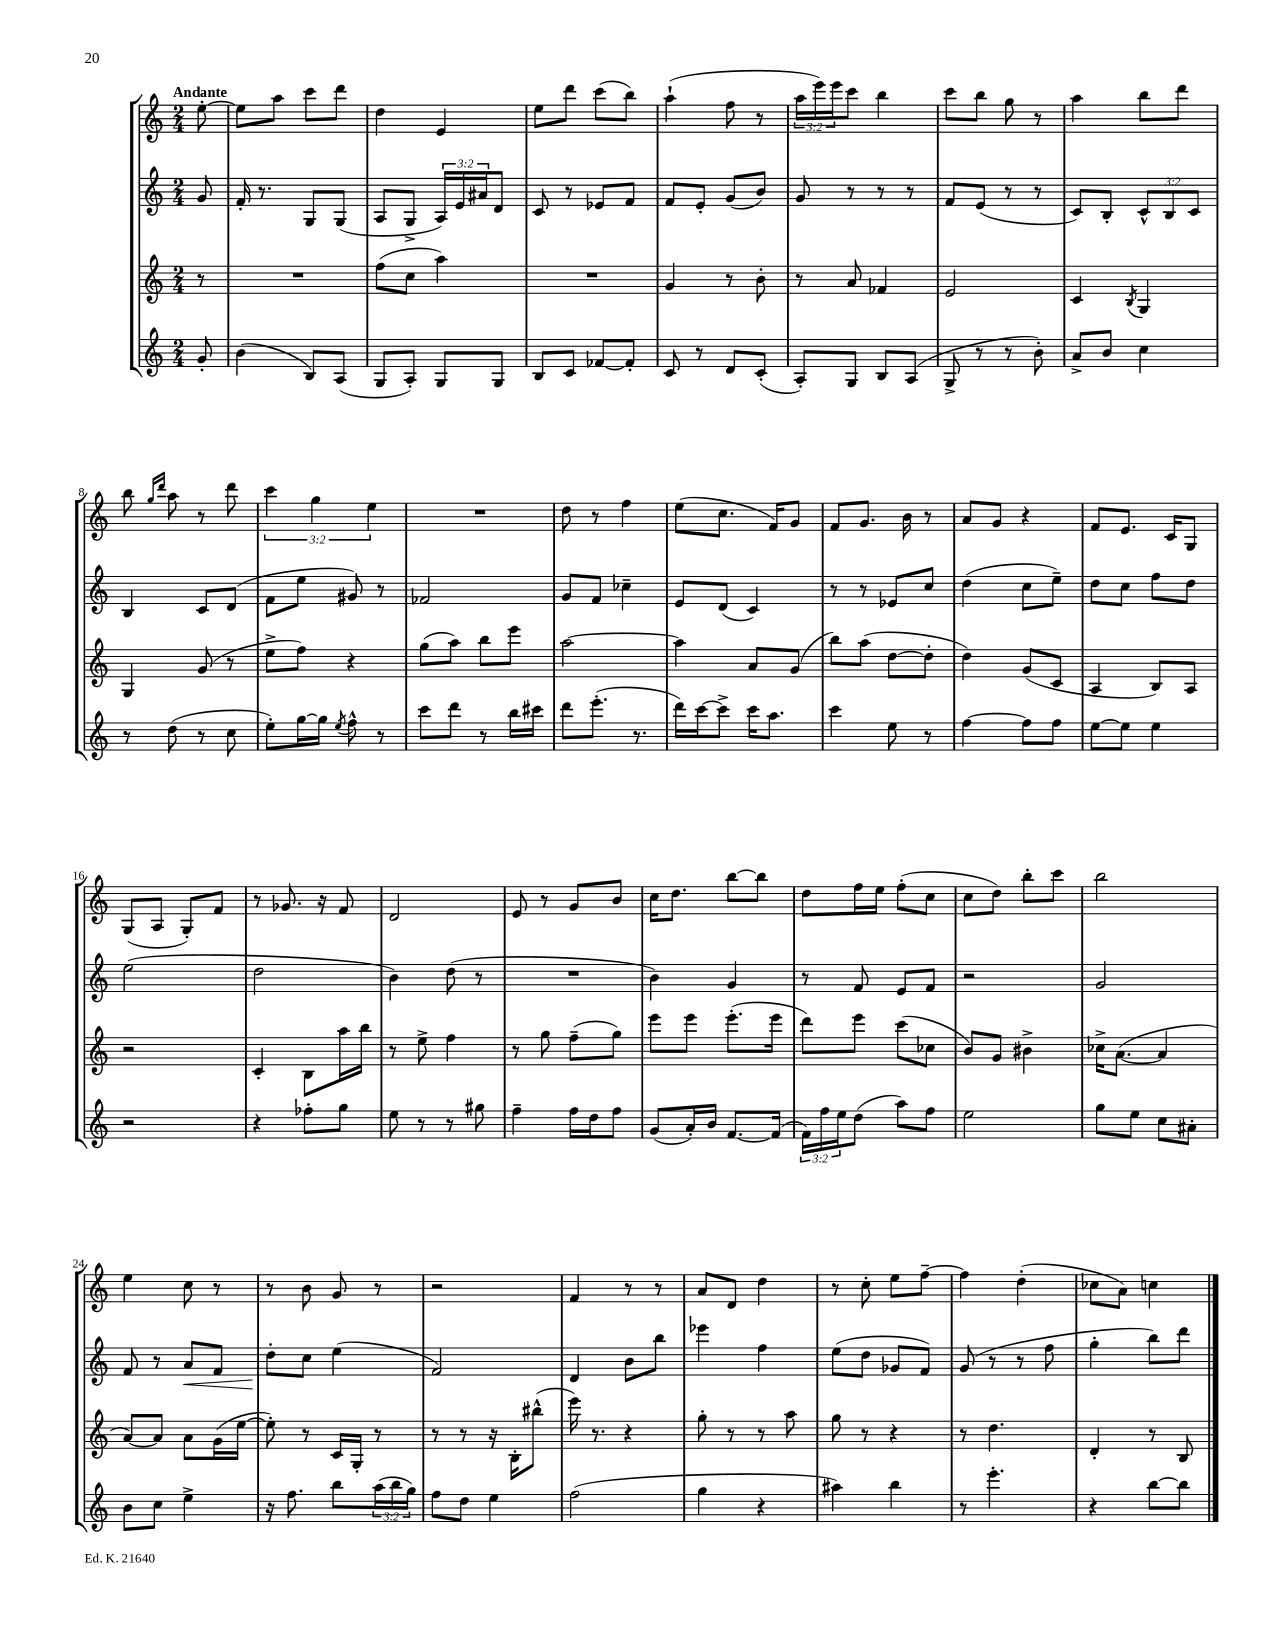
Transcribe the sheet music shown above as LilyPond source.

<<
\new StaffGroup <<
\new Staff = "s0" {
    \clef treble \key c \major \numericTimeSignature \time 2/4 \override Staff.TupletNumber.text = #tuplet-number::calc-fraction-text \partial 8 \tempo "Andante"
    e''8~-. |
    e''8 a''8 c'''8 d'''8 |
    d''4 e'4 |
    e''8 d'''8 c'''8( b''8) |
    a''4-!( f''8 r8 |
    \tuplet 3/2 { a''16 e'''16) e'''16 } c'''8 b''4 |
    c'''8 b''8 g''8 r8 |
    a''4 b''8 d'''8 |
    b''8 \grace { g''16 d'''16 } a''8 r8 d'''8 |
    \tuplet 3/2 { c'''4 g''4 e''4 } |
    R2 |
    d''8 r8 f''4 |
    e''8( c''8. f'16) g'8 |
    f'8 g'8. b'16 r8 |
    a'8 g'8 r4 |
    f'8 e'8. c'16 g8 |
    g8( a8 g8-.) f'8 |
    r8 ges'8. r16 f'8 |
    d'2 |
    e'8 r8 g'8 b'8 |
    c''16 d''8. b''8~ b''8 |
    d''8 f''16 e''16 f''8-.( c''8 |
    c''8 d''8) b''8-. c'''8 |
    b''2 |
    e''4 c''8 r8 |
    r8 b'8 g'8 r8 |
    r2 |
    f'4 r8 r8 |
    a'8 d'8 d''4 |
    r8 c''8-. e''8 f''8~-- |
    f''4 d''4-.( |
    ces''8 a'8) c''4 \bar "|." |
}
\new Staff = "s1" {
    \clef treble \key c \major \numericTimeSignature \time 2/4 \override Staff.TupletNumber.text = #tuplet-number::calc-fraction-text \partial 8
    g'8 |
    f'16-. r8. g8 g8( |
    a8 g8-> \tuplet 3/2 { a16) e'16 ais'16 } d'8 |
    c'8 r8 ees'8 f'8 |
    f'8 e'8-. g'8( b'8) |
    g'8 r8 r8 r8 |
    f'8 e'8( r8 r8 |
    c'8) b8-. \tuplet 3/2 { c'8-^ b8 c'8 } |
    b4 c'8 d'8( |
    f'8 e''8 gis'8) r8 |
    fes'2 |
    g'8 f'8 ces''4-- |
    e'8 d'8( c'4) |
    r8 r8 ees'8 c''8 |
    d''4( c''8 e''8--) |
    d''8 c''8 f''8 d''8 |
    e''2( |
    d''2 |
    b'4) d''8( r8 |
    R2 |
    b'4) g'4 |
    r8 f'8 e'8 f'8 |
    r2 |
    g'2 |
    f'8 r8 a'8\< f'8 |
    d''8-.\! c''8 e''4( |
    f'2) |
    d'4 b'8 b''8 |
    ees'''4 f''4 |
    e''8( d''8 ges'8 f'8) |
    g'8( r8 r8 f''8 |
    g''4-. b''8) d'''8 \bar "|." |
}
\new Staff = "s2" {
    \clef treble \key c \major \numericTimeSignature \time 2/4 \partial 8
    r8 |
    R2 |
    f''8( c''8 a''4) |
    R2 |
    g'4 r8 b'8-. |
    r8 a'8 fes'4 |
    e'2 |
    c'4 \acciaccatura { b8 } g4 |
    g4 g'8( r8 |
    e''8-> f''8) r4 |
    g''8( a''8) b''8 e'''8 |
    a''2~ |
    a''4 a'8 g'8( |
    b''8) a''8( d''8~ d''8-. |
    d''4) g'8( c'8 |
    a4 b8) a8 |
    r2 |
    c'4-. b8 a''16 b''16 |
    r8 e''8-> f''4 |
    r8 g''8 f''8--( g''8) |
    e'''8 e'''8 e'''8.-.( e'''16 |
    d'''8) e'''8 c'''8( ces''8 |
    b'8) g'8 bis'4-> |
    ces''16-> a'8.~( a'4 |
    a'8~) a'8 a'8 g'16( e''16~ |
    e''8-.) r8 c'16 g16-. r8 |
    r8 r8 r16 b16-. bis''8-^( |
    e'''16) r8. r4 |
    g''8-. r8 r8 a''8 |
    g''8 r8 r4 |
    r8 d''4. |
    d'4-. r8 b8 \bar "|." |
}
\new Staff = "s3" {
    \clef treble \key c \major \numericTimeSignature \time 2/4 \override Staff.TupletNumber.text = #tuplet-number::calc-fraction-text \partial 8
    g'8-. |
    b'4( b8) a8( |
    g8 a8-.) g8 g8 |
    b8 c'8 fes'8~ fes'8-. |
    c'8 r8 d'8 c'8-.( |
    a8-.) g8 b8 a8( |
    g8-> r8 r8 b'8-.) |
    a'8-> b'8 c''4 |
    r8 d''8( r8 c''8 |
    e''8-.) g''16~ g''16 \acciaccatura { e''8 } f''8-^ r8 |
    c'''8 d'''8 r8 b''16 cis'''16 |
    d'''8 e'''8.-.( r8. |
    d'''16) c'''16~ c'''8-> c'''16 a''8. |
    c'''4 e''8 r8 |
    f''4~ f''8 f''8 |
    e''8~ e''8 e''4 |
    r2 |
    r4 fes''8-. g''8 |
    e''8 r8 r8 gis''8 |
    f''4-- f''16 d''16 f''8 |
    g'8( a'16-.) b'16 f'8.~ f'16( |
    \tuplet 3/2 { f'16) f''16 e''16 } d''8( a''8) f''8 |
    e''2 |
    g''8 e''8 c''8 ais'8-. |
    b'8 c''8 e''4-> |
    r16 f''8. b''8 \tuplet 3/2 { a''16( b''16 g''16) } |
    f''8 d''8 e''4 |
    f''2( |
    g''4 r4 |
    ais''4) b''4 |
    r8 e'''4.-. |
    r4 b''8~ b''8 \bar "|." |
}
>>
>>
